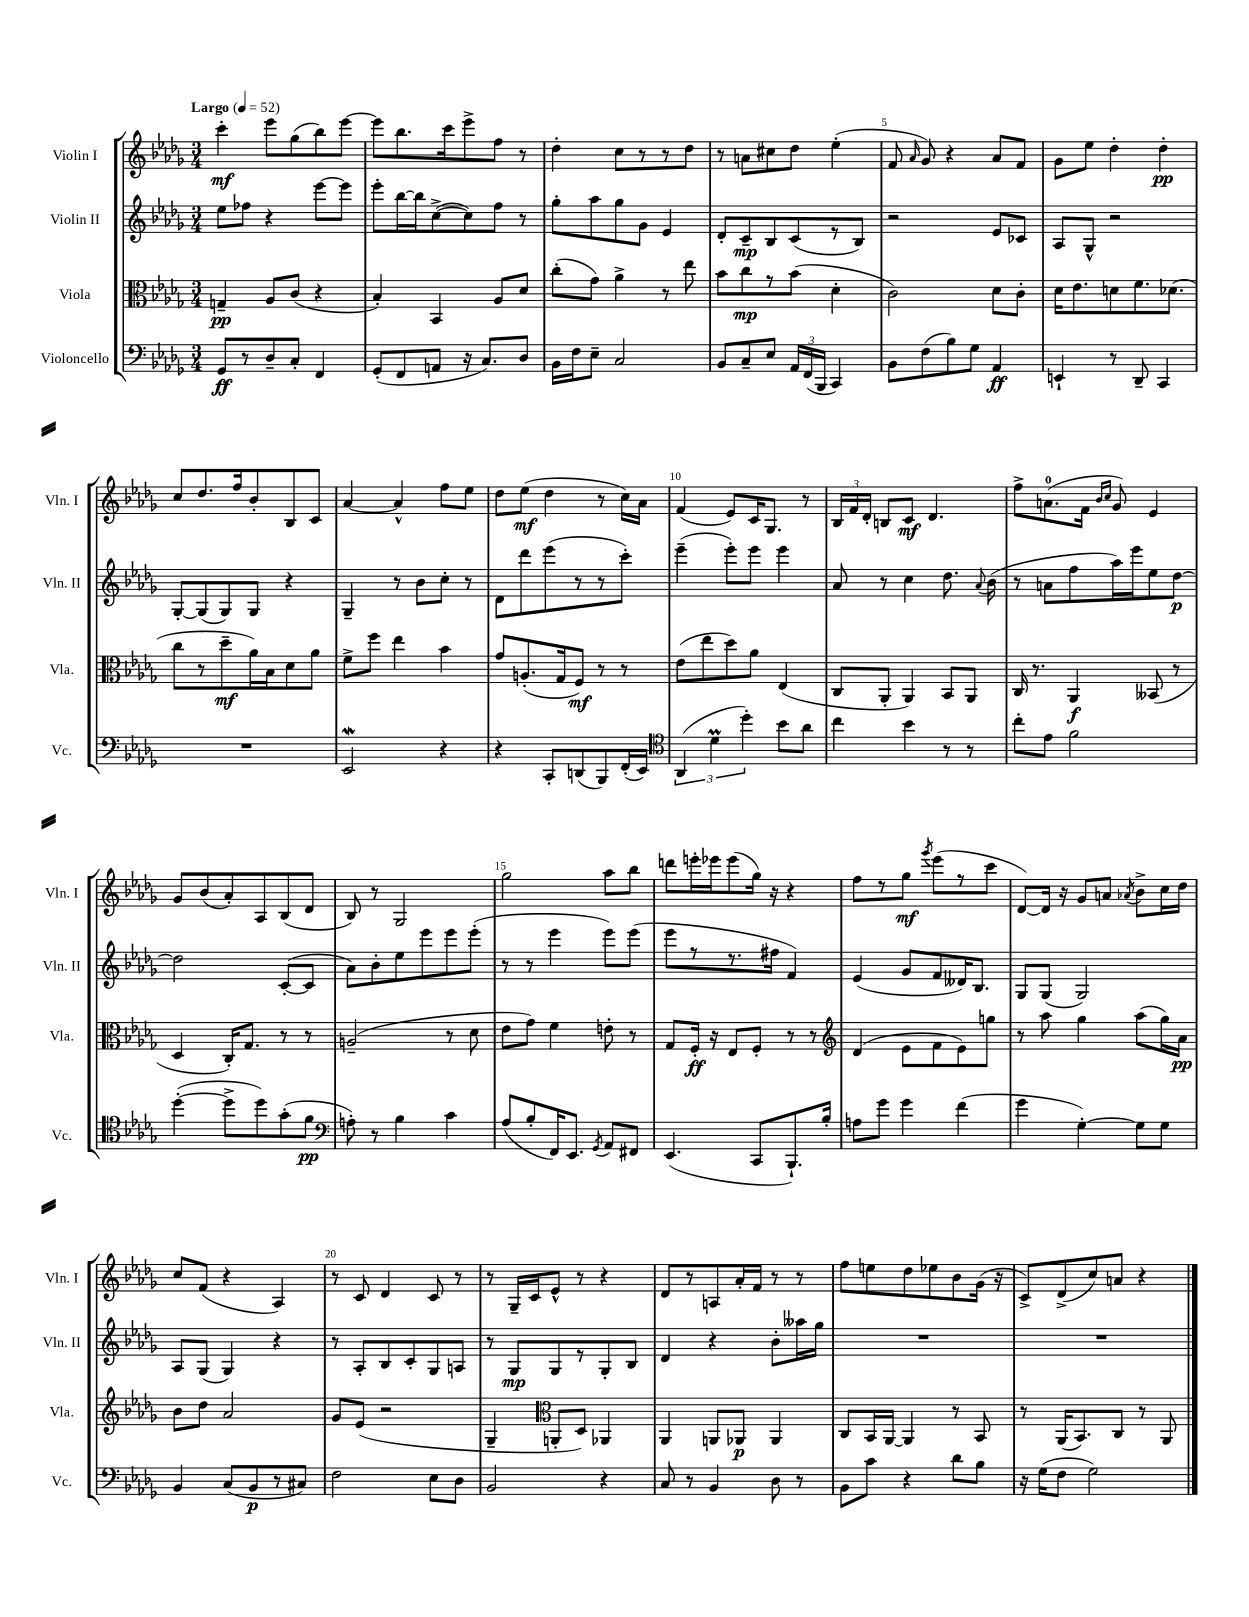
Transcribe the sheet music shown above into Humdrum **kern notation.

**kern	**kern	**kern	**kern
*staff4	*staff3	*staff2	*staff1
*clefF4	*clefC3	*clefG2	*clefG2
*k[b-e-a-d-g-]	*k[b-e-a-d-g-]	*k[b-e-a-d-g-]	*k[b-e-a-d-g-]
*M3/4	*M3/4	*M3/4	*M3/4
*MM52	*MM52	*MM52	*MM52
8GG-	4G~	8ee-	4ccc'
8r	.	8ff-	.
8D-~	8A-	4r	8eee-
8C'	(8c	.	(8gg-
4FF	4r	[8eee-	8bb-)
.	.	8eee-]	[8eee-
=	=	=	=
(8GG-'	4B-')	8eee-'	8eee-]
8FF	.	[16bb-	8.bb-
.	.	16bb-]	.
8AA	4BB-	([8cc^	.
.	.	.	16ccc
16r	.	8cc])	8eee-^
8.C)	.	.	.
.	8A-	8ff	8ff
8D-	8d-	8r	8r
=	=	=	=
16BB-	(8cc'	8gg-'	4dd-'
16F	.	.	.
8E-~	8g-)	8aa-	.
2C	4a-^	8gg-	8cc
.	.	8g-	8r
.	8r	4e-	8r
.	8ee-	.	8dd-
=	=	=	=
8BB-	8b-	8d-'	8r
8C~	8cc	8c~	8a
8E-	8r	8B-	8cc#
24AA-	(8b-	(8c	8dd-
(24FF	.	.	.
24BBB-	.	.	.
4CC)	4d-'	8r	(4ee-'
.	.	8B-)	.
=	=	=	=
8BB-	2c)	2r	8f
.	.	.	16qqa-
(8F	.	.	8g-)
8B-)	.	.	4r
8G-	.	.	.
4AA-	8d-	8e-	8a-
.	8c'	8c-	8f
=	=	=	=
4EE`	16d-	8A-	8g-
.	8.e-	.	.
.	.	8G-^^	8ee-
8r	8d	2r	4dd-'
8DD-~	8.f	.	.
4CC	.	.	4dd-'
.	(8.d-	.	.
=	=	=	=
2.r	8cc	[8G-'	8cc
.	8r	(8G-]	8.dd-
.	8dd-~	8G-)	.
.	.	.	16ff
.	16a-)	8G-	8b-'
.	16B-	.	.
.	8d-	4r	8B-
.	8a-	.	8c
=	=	=	=
2EE-	8f^	4G-~	[4a-
.	8ff	.	.
.	4ee-	8r	4a-^^]
.	.	8b-	.
4r	4b-	8cc'	8ff
.	.	8r	8ee-
=	=	=	=
4r	8g-	8d-	8dd-
.	(8.A'	8ddd-	(8ee-
8CC'	.	(8eee-	4dd-
.	16G-	.	.
(8DD	8F)	8r	.
8BBB-)	8r	8r	8r
(16FF'	8r	8ccc')	16cc)
16EE-)	.	.	16a-
=	=	=	=
*clefC4	*	*	*
(6AA-	(8e-	(4eee-~	(4f
.	8ee-	.	.
6d-	.	.	.
.	8dd-)	8eee-')	8e-)
6dd-')	.	.	.
.	8a-	8eee-	16c
.	.	.	8.G-
8b-	(4E-	4eee-	.
8a-	.	.	8r
=	=	=	=
4cc	8C	8a-	24B-
.	.	.	24f
.	.	.	24d-'
.	8AA-'	8r	8B
4b-	4AA-)	4cc	8c
.	.	.	4.d-
8r	8BB-	8.dd-	.
8r	8AA-	.	.
.	.	8qqa-	.
.	.	(16b-	.
=	=	=	=
8cc'	16C	8r	8ff^
.	8.r	.	.
8e-	.	8a	(8.a
2f	4AA-	8ff	.
.	.	.	16f
.	.	.	16qqb-
.	.	.	16qqcc
.	.	16aa-)	8g-)
.	.	16eee-	.
.	(8BB--	8ee-	4e-
.	8r	[8dd-	.
=	=	=	=
([4dd-'	4D-	2dd-]	8g-
.	.	.	(8b-
8dd-^]	16C')	.	8a-')
.	8.G-	.	.
8dd-)	.	.	8A-
(8g-'	8r	([8c'	(8B-
8f	8r	8c]	8d-
=	=	=	=
*clefF4	*	*	*
8A')	(2A~	8a-)	8B-)
8r	.	8b-'	8r
4B-	.	8ee-	2G-
.	.	8eee-	.
4c	8r	8eee-	.
.	8d-	(8eee-'	.
=	=	=	=
(8A-	8e-	8r	2gg-
8B-'	8g-)	8r	.
16FF)	4f	4eee-	.
8.EE-	.	.	.
8qGG-	.	.	.
8AA-	8e'	8eee-)	8aa-
8FF#	8r	(8eee-	8bb-
=	=	=	=
(4.EE-	8G-	8eee-	8ddd
.	16F'	8r	16eee'
.	16r	.	16eee-
.	8E-	8.r	(8eee-
8CC	8F'	.	16gg-)
.	.	16ff#	16r
8.BBB-`)	8r	4f)	4r
.	8r	.	.
16B-'	.	.	.
=	=	=	=
*	*clefG2	*	*
8A	(4d-	(4e-	8ff
8g-	.	.	8r
4g-	8e-	8g-	8gg-
.	.	.	8qggg-
.	8f	8f	(8eee-
(4f	8e-)	16d--)	8r
.	.	8.B-	.
.	8gg	.	8ccc
=	=	=	=
4g-	8r	8G-	[8d-)
.	8aa-	(8G-	16d-]
.	.	.	16r
[4G-')	4gg-	2G-)	8g-
.	.	.	8a
.	.	.	8qa-
8G-]	(8aa-	.	8b-^
8G-	16gg-)	.	16cc
.	16a-	.	16dd-
=	=	=	=
4BB-	8b-	8A-	8cc
.	8dd-	(8G-	(8f
(8C	2a-	4G-)	4r
8BB-	.	.	.
8r	.	4r	4A-)
8C#)	.	.	.
=	=	=	=
2F	8g-	8r	8r
.	(8e-	8A-'	8c
.	2r	8B-	4d-
.	.	8c'	.
8E-	.	8G-	8c
8D-	.	8A	8r
=	=	=	=
2BB-	4G-~	8r	8r
.	.	8G-	16G-~
.	.	.	16c
*	*clefC3	*	*
.	8AA'	8G-	8e-^^
.	8D-)	8r	8r
4r	4AA-	8G-'	4r
.	.	8B-	.
=	=	=	=
8C	4AA-	4d-	8d-
8r	.	.	8r
4BB-	8AA	4r	8A
.	8AA-	.	16a-'
.	.	.	16f
8D-	4AA-	8b-'	8r
8r	.	16aa--	8r
.	.	16gg-	.
=	=	=	=
8BB-	8C	2.r	8ff
8c	16BB-	.	8ee
.	[16AA-	.	.
4r	4AA-]	.	8dd-
.	.	.	8ee-
8d-	8r	.	8b-
8B-	8BB-	.	(16g-
.	.	.	16r
=	=	=	=
16r	8r	2.r	8c^)
(16G-	.	.	.
8F	(16AA-	.	(8d-^
.	8.BB-)	.	.
2G-)	.	.	8cc)
.	8C	.	8a
.	8r	.	4r
.	8AA-	.	.
==	==	==	==
*-	*-	*-	*-
